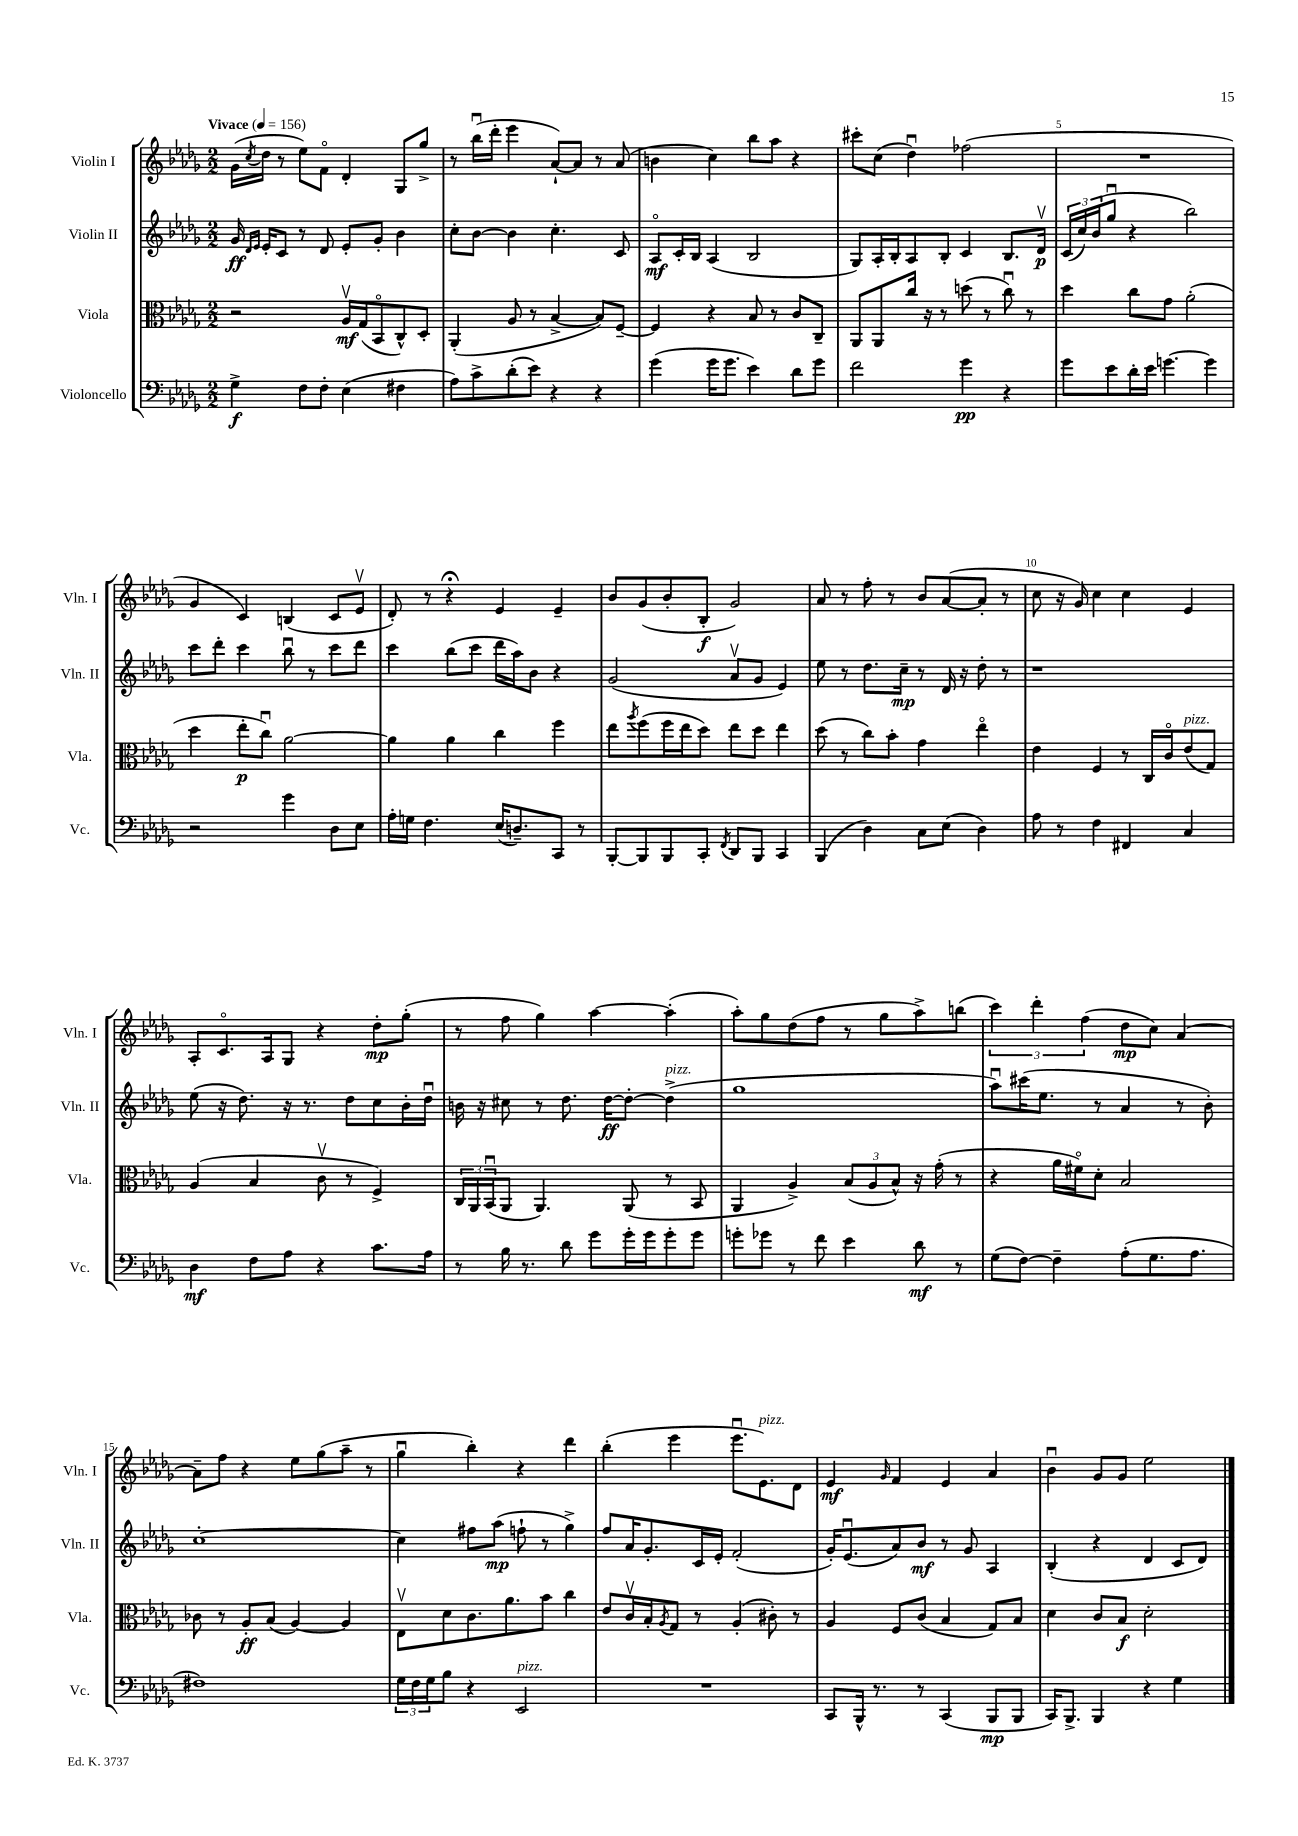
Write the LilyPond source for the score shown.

<<
\new StaffGroup <<
\new Staff = "s0" \with { instrumentName = "Violin I" shortInstrumentName = "Vln. I" } {
    \clef treble \key des \major \numericTimeSignature \time 2/2 \tempo "Vivace" 4 = 156
    ges'16( \acciaccatura { c''8 } des''16 r8 ees''8) f'8\flageolet des'4-. ges8 ges''8-> |
    r8 bes''16\downbow( des'''16-. ees'''4 aes'8~-!) aes'8 r8 aes'8( |
    b'4 c''4) bes''8 aes''8 r4 |
    cis'''8-. c''8( des''4\downbow) fes''2( |
    R1 |
    ges'4 c'4) b4( c'8 ees'8\upbow |
    des'8-.) r8 r4\fermata ees'4 ees'4-- |
    bes'8 ges'8( bes'8-. bes8-.\f ges'2) |
    aes'8 r8 f''8-. r8 bes'8 aes'8~( aes'8-. r8 |
    c''8 r16 ges'16) c''4 c''4 ees'4 |
    aes8-. c'8.\flageolet aes16 ges8 r4 des''8-.\mp ges''8-.( |
    r8 f''8 ges''4) aes''4~ aes''4-.( |
    aes''8-.) ges''8 des''8( f''8 r8 ges''8 aes''8->) b''8( |
    \tuplet 3/2 { c'''4) des'''4-. f''4( } des''8\mp c''8) aes'4~ |
    aes'8-- f''8 r4 ees''8 ges''8( aes''8-- r8 |
    ges''4\downbow bes''4-.) r4 des'''4 |
    bes''4-.( ees'''4 ees'''8.\downbow ees'8.^\markup { \italic "pizz." }) des'8 |
    ees'4\mf \grace { ges'16 } f'4 ees'4 aes'4 |
    bes'4\downbow ges'8 ges'8 ees''2 \bar "|." |
}
\new Staff = "s1" \with { instrumentName = "Violin II" shortInstrumentName = "Vln. II" } {
    \clef treble \key des \major \numericTimeSignature \time 2/2
    ges'16\ff \grace { des'16 ees'16 } ees'16-. c'8 r8 des'8 ees'8-. ges'8-. bes'4 |
    c''8-. bes'8~ bes'4 c''4.-. c'8 |
    aes8\flageolet\mf c'16-. bes16 aes4( bes2 |
    ges8) aes16-. bes16-. aes8 bes8-. c'4 bes8. des'16\upbow\p |
    \tuplet 3/2 { c'16( c''16) bes'16( } ges''8\downbow r4 bes''2) |
    c'''8 des'''8-. c'''4 bes''8\downbow r8 c'''8 des'''8 |
    c'''4 bes''8( c'''8 des'''16 aes''16) bes'8 r4 |
    ges'2( aes'8\upbow ges'8 ees'4) |
    ees''8 r8 des''8. c''16--\mp r8 des'16 r16 des''8-. r8 |
    r1 |
    ees''8( r16 des''8.) r16 r8. des''8 c''8 bes'16-. des''16\downbow |
    b'16 r16 cis''8 r8 des''8. des''16~\ff des''8~-. des''4->^\markup { \italic "pizz." }( |
    ges''1 |
    aes''8\downbow) cis'''16( ees''8. r8 aes'4 r8 bes'8-.) |
    c''1~-. |
    c''4 fis''8 aes''8\mp( f''8-! r8 ges''4->) |
    f''8 aes'16 ges'8.-. c'16 ees'16-. f'2-.( |
    ges'16-.) ees'8.\downbow( aes'8) bes'8\mf r8 ges'8 aes4 |
    bes4-.( r4 des'4 c'8 des'8) \bar "|." |
}
\new Staff = "s2" \with { instrumentName = "Viola" shortInstrumentName = "Vla." } {
    \clef alto \key des \major \numericTimeSignature \time 2/2
    r2 aes16\upbow\mf ges16( bes,8\flageolet c8-^) des8-. |
    aes,4-.( aes8 r8 bes4~-> bes8) f8~-- |
    f4 r4 bes8 r8 c'8 c8-- |
    aes,8 aes,8 c''16 r16 r8 d''8( r8 c''8\downbow) r8 |
    des''4 c''8 ges'8 aes'2-.( |
    des''4 ees''8-.\p c''8\downbow) aes'2~ |
    aes'4 aes'4 c''4 f''4 |
    ees''8 \acciaccatura { aes''8 } f''8( f''16 ees''16 des''8) ees''8 des''8 ees''4 |
    des''8( r8 c''8) bes'8-. ges'4 ees''4\flageolet |
    ees'4 f4 r8 c16 c'16\flageolet ees'8^\markup { \italic "pizz." }( ges8) |
    aes4( bes4 c'8\upbow r8 f4->) |
    \tuplet 3/2 { c16 aes,16 bes,16\downbow( } aes,8 aes,4.) aes,8( r8 bes,8 |
    aes,4 aes4->) \tuplet 3/2 { bes8( aes8 bes8-^) } r16 ges'16-.( r8 |
    r4 aes'16 fis'16\flageolet) des'8-. bes2 |
    ces'8 r8 aes8-.\ff bes8( aes4~) aes4 |
    ees8\upbow des'8 c'8. aes'8. bes'8 c''4 |
    ees'8 c'16\upbow bes16-. \acciaccatura { aes8 } ges8 r8 aes4-.( cis'8-.) r8 |
    aes4 f8 c'8( bes4 ges8) bes8 |
    des'4 c'8 bes8\f des'2-. \bar "|." |
}
\new Staff = "s3" \with { instrumentName = "Violoncello" shortInstrumentName = "Vc." } {
    \clef bass \key des \major \numericTimeSignature \time 2/2
    ges4->\f f8 f8-. ees4( fis4 |
    aes8) c'8-> des'8-.( ees'8) r4 r4 |
    ges'4( ges'16 ges'8. ees'4) des'8 ges'8 |
    f'2 ges'4\pp r4 |
    ges'8 ees'8 des'16-. ees'16 g'4.~ g'4 |
    r2 ges'4 des8 ees8 |
    aes16-. g16 f4. ees16( d8.--) c,8 r8 |
    bes,,8~-. bes,,8 bes,,8 c,8-. \acciaccatura { f,8 } des,8 bes,,8 c,4 |
    bes,,4( des4) c8 ees8( des4) |
    aes8 r8 f4 fis,4 c4 |
    des4\mf f8 aes8 r4 c'8. aes16 |
    r8 bes16 r8. des'8 ges'8 ges'16-. ges'16 ges'8-. ges'8 |
    g'8-. ges'8 r8 f'8 ees'4 des'8\mf r8 |
    ges8( f8~) f4-- aes8-.( ges8. aes8. |
    fis1) |
    \tuplet 3/2 { ges16 f16 ges16 } bes8 r4 ees,2^\markup { \italic "pizz." } |
    R1 |
    c,8 bes,,16-^ r8. r8 c,4( bes,,8\mp bes,,8 |
    c,16) bes,,8.-> bes,,4 r4 ges4 \bar "|." |
}
>>
>>
\layout { \context { \Score \override BarNumber.break-visibility = ##(#f #t #t) barNumberVisibility = #(every-nth-bar-number-visible 5) } }
